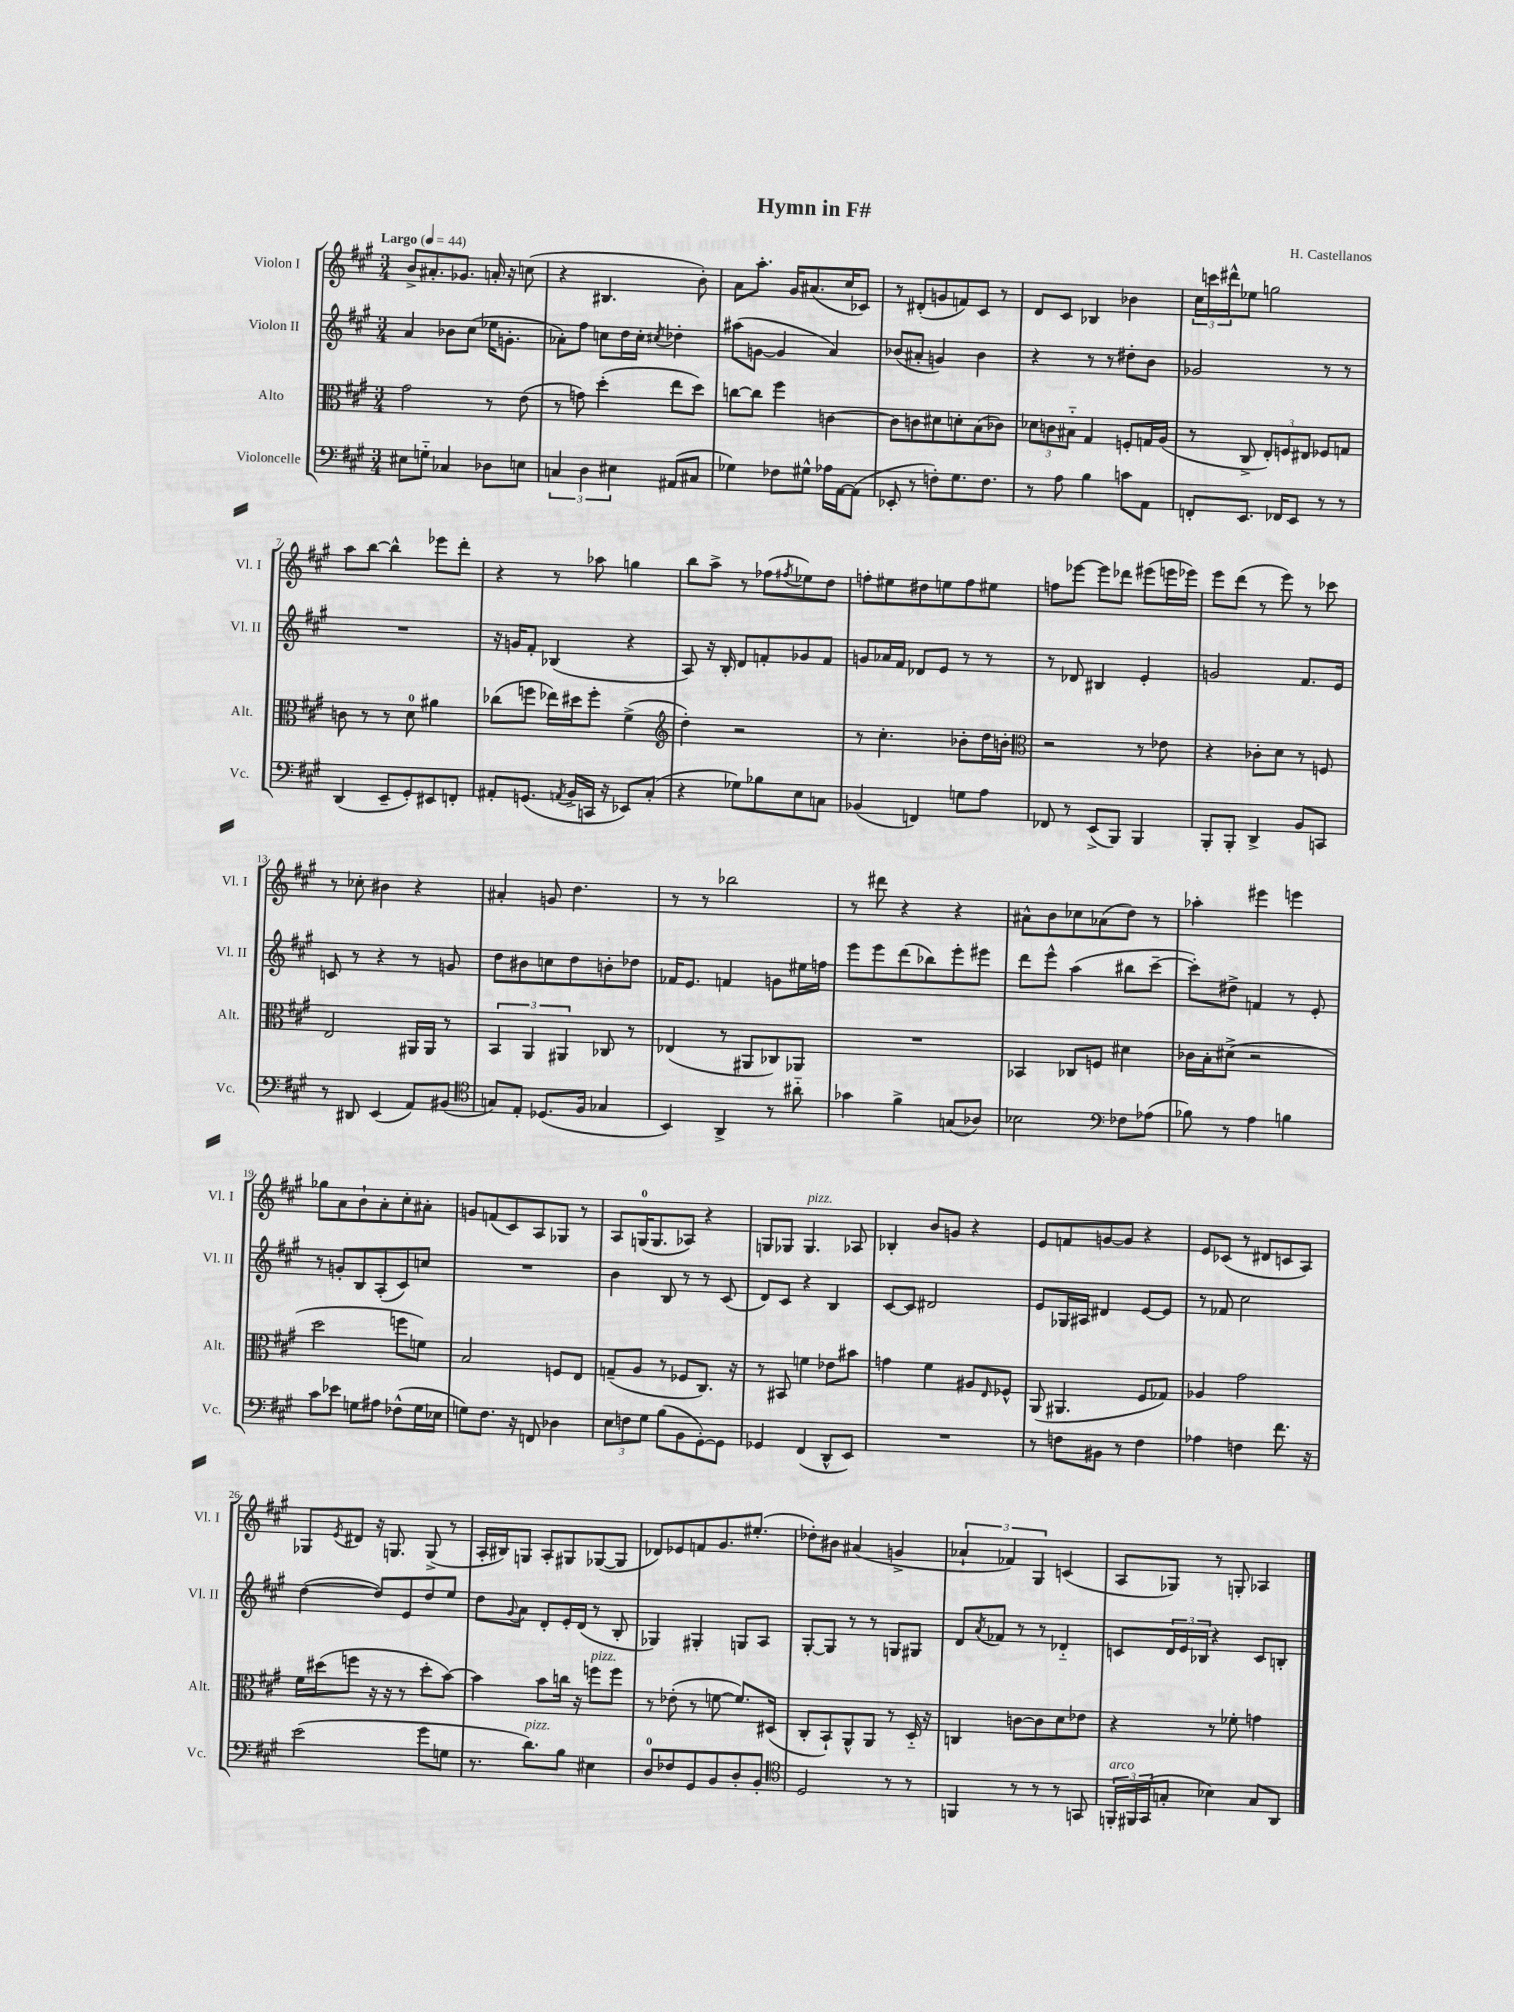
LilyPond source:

\header { title = "Hymn in F#" composer = "H. Castellanos" }
<<
\new StaffGroup <<
\new Staff = "s0" \with { instrumentName = "Violon I" shortInstrumentName = "Vl. I" } {
    \clef treble \key a \major \numericTimeSignature \time 3/4 \tempo "Largo" 4 = 44
    b'8-> ais'8.-. ges'8. a'16-. r16 c''8( |
    r4 bis4. b'8-.) |
    a'8 a''8.-. gis'16 ais'8.( cis''16 ces'8) |
    r8 dis'8-.( g'8 f'8) cis'8 r8 |
    d'8 cis'8 bes4 bes'4 |
    \tuplet 3/2 { cis''16 c'''16 dis'''16-^ } ees''8 g''2 |
    a''8 b''8~ b''4-^ ees'''8 d'''8-. |
    r4 r8 aes''8 g''4 |
    b''8 a''8-> r8 fes''8( \acciaccatura { fis''8 } ees''8) d''8 |
    f''8-. eis''8 dis''8 e''8 f''8 eis''8 |
    f''8 ees'''8~ ees'''8 des'''8 eis'''8( e'''16 ees'''16) |
    e'''8 d'''8( r8 e'''8) r8 ces'''8 |
    r8 ces''8-. bis'4 r4 |
    ais'4-. g'8 d''4. |
    r8 r8 bes''2 |
    r8 dis'''8 r4 r4 |
    ais'8-^ b'8 ces''8 aes'8( d''8) r8 |
    aes''4-. eis'''4 e'''4 |
    ges''8 a'8 b'8-! a'8-. cis''8-. ais'8-. |
    g'8 f'8( cis'8) a8 ges8 r8 |
    a8 g16-0( g8. aes8) r4 |
    g8 ges8 ges4.^\markup { \italic "pizz." } aes8 |
    bes4-. b'8 g'8 r4 |
    e'8 f'8 g'8~ g'8 r4 |
    e'8 ces'8( r8 dis'8 c'8 a8) |
    ges8 \acciaccatura { e'8 } dis'8 r16 g8. g8->( r8 |
    a16-. bis16) g8 a8-. gis8 ges8~( ges8 |
    des'8) ees'8 f'8 gis'8. eis''8.-.( |
    des''8-.) bis'8 ais'4( g'4-> |
    \tuplet 3/2 { aes'4-! fes'4) gis4 } c'4( |
    a8 ges8) r8 g8-. aes4 \bar "|." |
}
\new Staff = "s1" \with { instrumentName = "Violon II" shortInstrumentName = "Vl. II" } {
    \clef treble \key a \major \numericTimeSignature \time 3/4
    a'4 bes'8 cis''8( ees''16 g'8.-. |
    aes'8-.) fis''8 c''8 d''16 c''16-. \acciaccatura { cis''8 } des''4-. |
    ais''8( g'8~ g'4 a'4) |
    bes'8( ais'8-. g'4) bes'4 |
    r4 r8 r8 dis''8-. b'8 |
    ges'2 r8 r8 |
    R2. |
    r16 g'16 fis'8-. bes4( r4 |
    a8) r16 b16-. d'8 f'8-. ges'8 f'8 |
    g'8 aes'16 fis'16 des'8 e'8 r8 r8 |
    r8 des'8 bis4 e'4-. |
    g'2 fis'8. e'16 |
    c'8 r8 r4 r8 g'8 |
    d''8 bis'8 c''8 d''8 b'8-. des''8 |
    fes'16 e'8. f'4 g'8 eis''16 f''16 |
    e'''8 e'''8 d'''8( bes''8) e'''8-. eis'''8 |
    d'''8 e'''8-^ a''4( bis''8 cis'''8~-- |
    cis'''8-.) dis''8-> f'4 r8 e'8-. |
    r8 g'8-. b8 a8-.( cis'8) c''8 |
    R2. |
    b'4 b8 r8 r8 cis'8( |
    d'8) cis'8 r4 b4 |
    cis'8~ cis'8 dis'2 |
    e'8 ges16 ais16 dis'4 e'8~ e'8 |
    r8 fes'8 cis''2 |
    d''4~( d''8) e'8 d''8 e''8 |
    d''8 \appoggiatura { gis'8 } a'8 d'8-. e'16-. d'16( r8 b8-. |
    ges4) gis4-. g8 a8 |
    gis8~-. gis8 r8 r8 g8 gis8 |
    d'8 \acciaccatura { a'8 } fes'8 r8 r8 des'4-_ |
    c'8 \tuplet 3/2 { d'16 e'16 bes16 } r4 c'8 b8-. \bar "|." |
}
\new Staff = "s2" \with { instrumentName = "Alto" shortInstrumentName = "Alt." } {
    \clef alto \key a \major \numericTimeSignature \time 3/4
    gis'2 r8 e'8( |
    r8 g'8) d''4-.( e''8 d''8) |
    c''8~ c''8 fis''4 c'4~ |
    c'8 c'8 dis'8 d'8-. b8( ces'8) |
    \tuplet 3/2 { des'8 c'8 bis8-_ } gis4 f8-. g16 a16( |
    r8 cis8-> \tuplet 3/2 { e8-.) f8 eis8 } fes8 g8 |
    c'8 r8 r8 d'8-0 ais'4 |
    ces''8( f''8 ees''16) dis''16 f''8-. fis'4->( |
    \clef treble d''4-.) r2 |
    r8 cis''4.-. bes'8-. d''16 b'16-. |
    \clef alto r2 r8 ees'8 |
    r4 ces'8-. d'8 r8 f8 |
    e2 ais,16 ais,16 r8 |
    \tuplet 3/2 { b,4 a,4 ais,4 } ces8 r8 |
    ees4( r8 ais,8 ces8) aes,8 |
    R2. |
    bes,4 ces8 f8 dis'4 |
    ces'16 b16-. dis'8->( r2 |
    d''2 f''8 f'8) |
    b2 f8 e8 |
    g8--( a8 r8 fes8 cis8.) r16 |
    r8 bis,8 f'4 ees'8 bis'8 |
    g'4 fis'4 ais8 \grace { e16 } fes8-^ |
    a,8( ais,4. fis8 ges8) |
    aes4 gis'2 |
    fis'16 dis''16( f''8 r16 r16 r8 dis''8-. b'8~) |
    b'4 b'8 c''16 r16 f''8^\markup { \italic "pizz." } f''8 |
    r8 ees'8-.( r8 f'8~ f'8.) dis16( |
    cis8-. b,8-!) a,8-^ a,8 r8 d16-_ r16 |
    c4 c'8~ c'8 d'8 ees'8 |
    r4 r8 fes'8-. g'4 \bar "|." |
}
\new Staff = "s3" \with { instrumentName = "Violoncelle" shortInstrumentName = "Vc." } {
    \clef bass \key a \major \numericTimeSignature \time 3/4
    eis8 g8-_ ces4 des8 e8 |
    \tuplet 3/2 { c4 d4 eis4 } ais,8( cis8 |
    ges4) fes8 gis8-^ aes16 a,16~ a,8( |
    ees,8-. r8 f8-.) gis8. f8. |
    r8 a8 b4 c'8 a,8 |
    f,8-. e,8. fes,16 e,8 r8 r8 |
    d,4( e,8-- gis,8-.) eis,8 f,8-. |
    ais,8-. g,8.( \acciaccatura { a,8 } b,16-> c,16 r16 ees,8) cis8-.( |
    r4 ges8) bes8 e8 c8 |
    bes,4( f,4) g8 a8 |
    fes,8 r8 e,8->( b,,8) b,,4 |
    b,,8-. b,,8-. d,4-> b,8 c,8 |
    r8 dis,8 e,4( a,8) bis,8( |
    \clef tenor g8) e8-. des8.( fis16 ges4 |
    b,4) a,4-> r8 ais'8-_ |
    ges'4 fis'4-> g8( aes8) |
    bes2 \clef bass fes8 aes8( |
    bes8) r8 a4 b4 |
    cis'8 ees'8 g8 ais8 fes8-^( g16 ees16 |
    g8) fis8. r16 f,8 des4 |
    \tuplet 3/2 { e8 f8 gis8 } b8( b,8 gis,8~-.) gis,8 |
    ges,4 fis,4( d,8-^ e,8) |
    R2. |
    r8 f8 bis,8 r8 f4 |
    aes4 f4 fis'8. r16 |
    e'2( gis'8 g8 |
    r8. d'8.^\markup { \italic "pizz." }) b8 eis4 |
    d8-0 fes8 gis,8 b,8 d8-. b,8-. |
    \clef tenor d2 r8 r8 |
    f,4 r8 r8 r8 g,8 |
    \tuplet 3/2 { f,16-.^\markup { \italic "arco" } fis,16 gis,16( } g8-. bes4) g8 a,8 \bar "|." |
}
>>
>>
